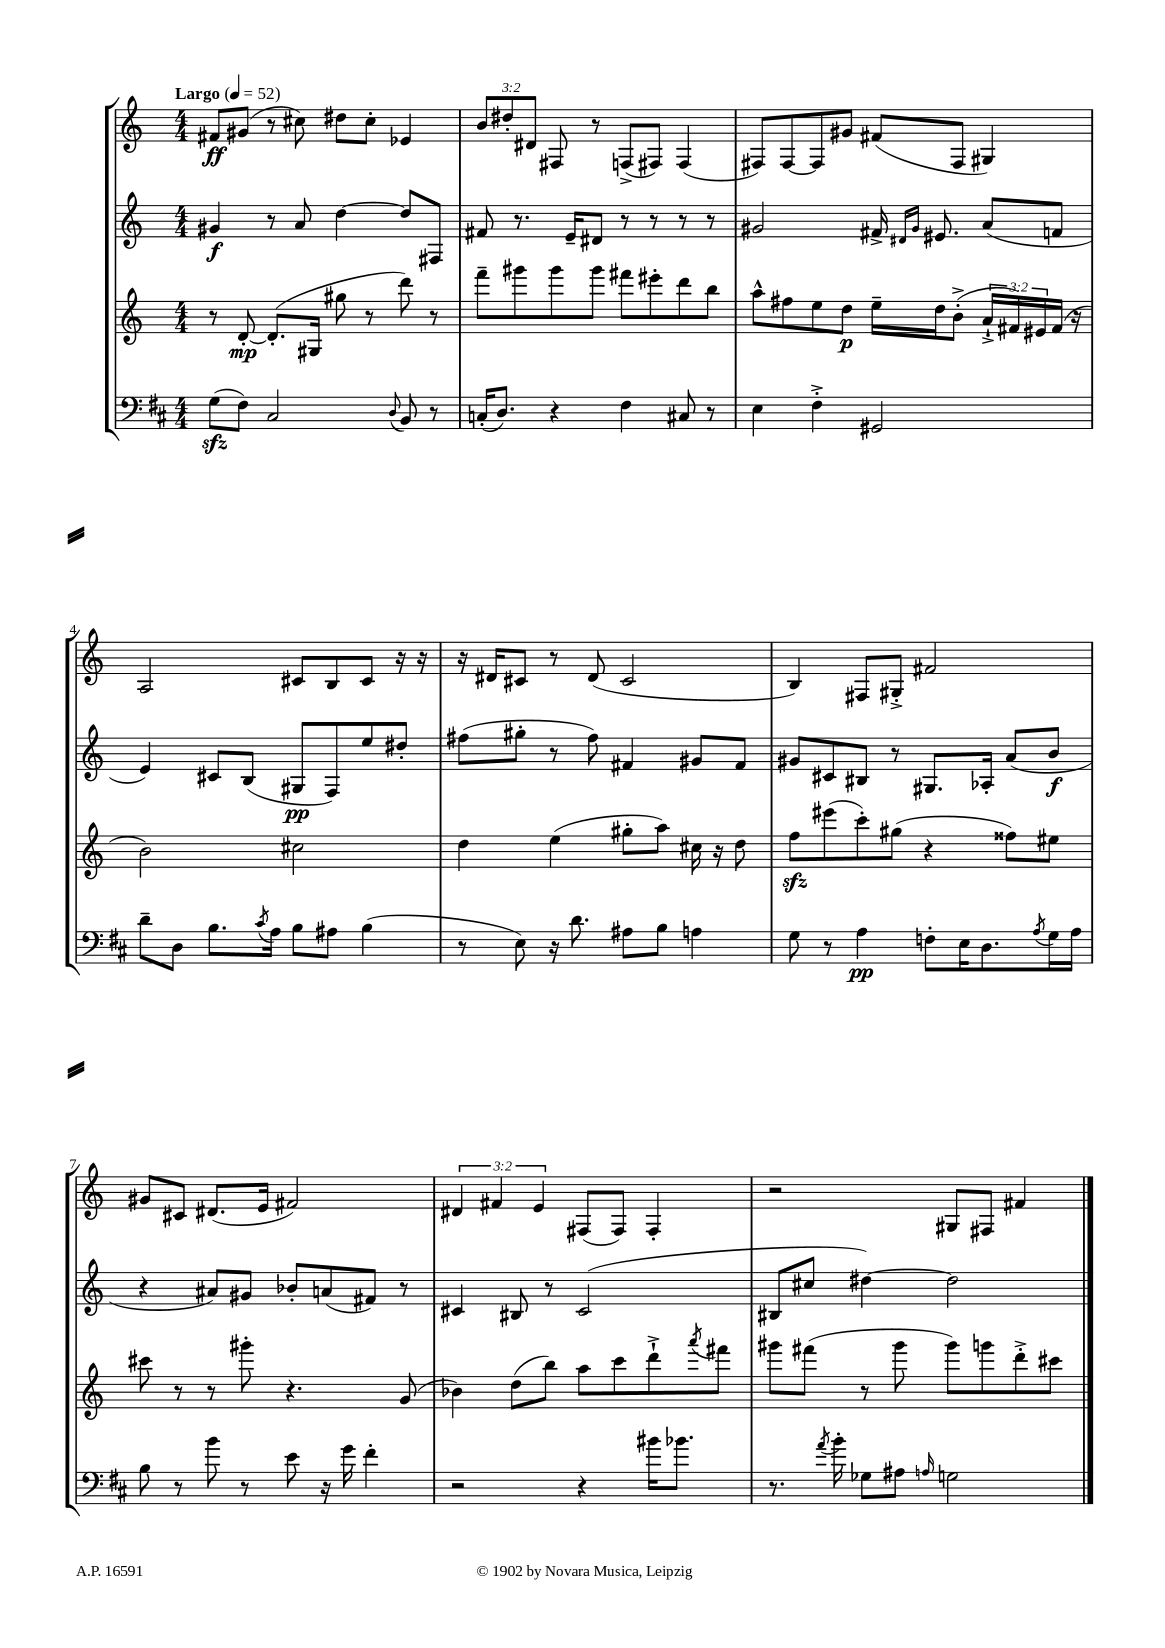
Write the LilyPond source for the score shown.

<<
\new StaffGroup <<
\new Staff = "s0" {
    \clef treble \key c \major \numericTimeSignature \time 4/4 \override Staff.TupletNumber.text = #tuplet-number::calc-fraction-text \tempo "Largo" 4 = 52
    fis'8\ff gis'8( r8 cis''8) dis''8 cis''8-. ees'4 |
    \tuplet 3/2 { b'8 dis''8-. dis'8 } fis8 r8 f8->( fis8) fis4( |
    fis8) fis8~ fis8 gis'8 fis'8( fis8 gis4) |
    a2 cis'8 b8 cis'8 r16 r16 |
    r16 dis'16 cis'8 r8 dis'8( cis'2 |
    b4) fis8 gis8-.-> fis'2 |
    gis'8 cis'8 dis'8.( e'16 fis'2) |
    \tuplet 3/2 { dis'4 fis'4 e'4 } fis8( fis8) fis4-. |
    r2 gis8 fis8 fis'4 \bar "|." |
}
\new Staff = "s1" {
    \clef treble \key c \major \numericTimeSignature \time 4/4
    gis'4\f r8 a'8 d''4~ d''8 fis8 |
    fis'8 r8. e'16-- dis'8 r8 r8 r8 r8 |
    gis'2 fis'16-> \grace { dis'16 gis'16 } eis'8. a'8( f'8 |
    e'4) cis'8 b8( gis8\pp f8) e''8 dis''8-. |
    fis''8( gis''8-. r8 fis''8) fis'4 gis'8 fis'8 |
    gis'8 cis'8 bis8 r8 gis8. aes16-. a'8( b'8\f |
    r4 ais'8) gis'8 bes'8-. a'8( fis'8) r8 |
    cis'4 bis8 r8 cis'2( |
    bis8 cis''8 dis''4~) dis''2 \bar "|." |
}
\new Staff = "s2" {
    \clef treble \key c \major \numericTimeSignature \time 4/4 \override Staff.TupletNumber.text = #tuplet-number::calc-fraction-text
    r8 d'8~-.\mp d'8.-.( gis16 gis''8 r8 d'''8) r8 |
    f'''8-- gis'''8 gis'''8 gis'''8 fis'''8 eis'''8-. d'''8 b''8 |
    a''8-^ fis''8 e''8 d''8\p e''16-- d''16 b'8-.->( \tuplet 3/2 { a'16-!-> fis'16) eis'16 } fis'16( r16 |
    b'2) cis''2 |
    d''4 e''4( gis''8-. a''8) cis''16 r16 d''8 |
    f''8\sfz eis'''8( c'''8-.) gis''8( r4 fisis''8) eis''8 |
    cis'''8 r8 r8 gis'''8-. r4. g'8( |
    bes'4) d''8( b''8) a''8 c'''8 d'''8-!-> \acciaccatura { a'''8 } fis'''8 |
    gis'''8 fis'''8( r8 gis'''8 gis'''8) g'''8 d'''8-.-> cis'''8 \bar "|." |
}
\new Staff = "s3" {
    \clef bass \key d \major \numericTimeSignature \time 4/4
    g8\sfz( fis8) cis2 \appoggiatura { d8 } b,8 r8 |
    c16-.( d8.) r4 fis4 cis8 r8 |
    e4 fis4-.-> gis,2 |
    d'8-- d8 b8. \acciaccatura { cis'8 } a16 b8 ais8 b4( |
    r8 e8) r16 d'8. ais8 b8 a4 |
    g8 r8 a4\pp f8-. e16 d8. \acciaccatura { a8 } g16 a16 |
    b8 r8 b'8 r8 e'8 r16 g'16 fis'4-. |
    r2 r4 bis'16 bes'8. |
    r8. \acciaccatura { a'8 } b'16-. ges8 ais8 \grace { a16 } g2 \bar "|." |
}
>>
>>
